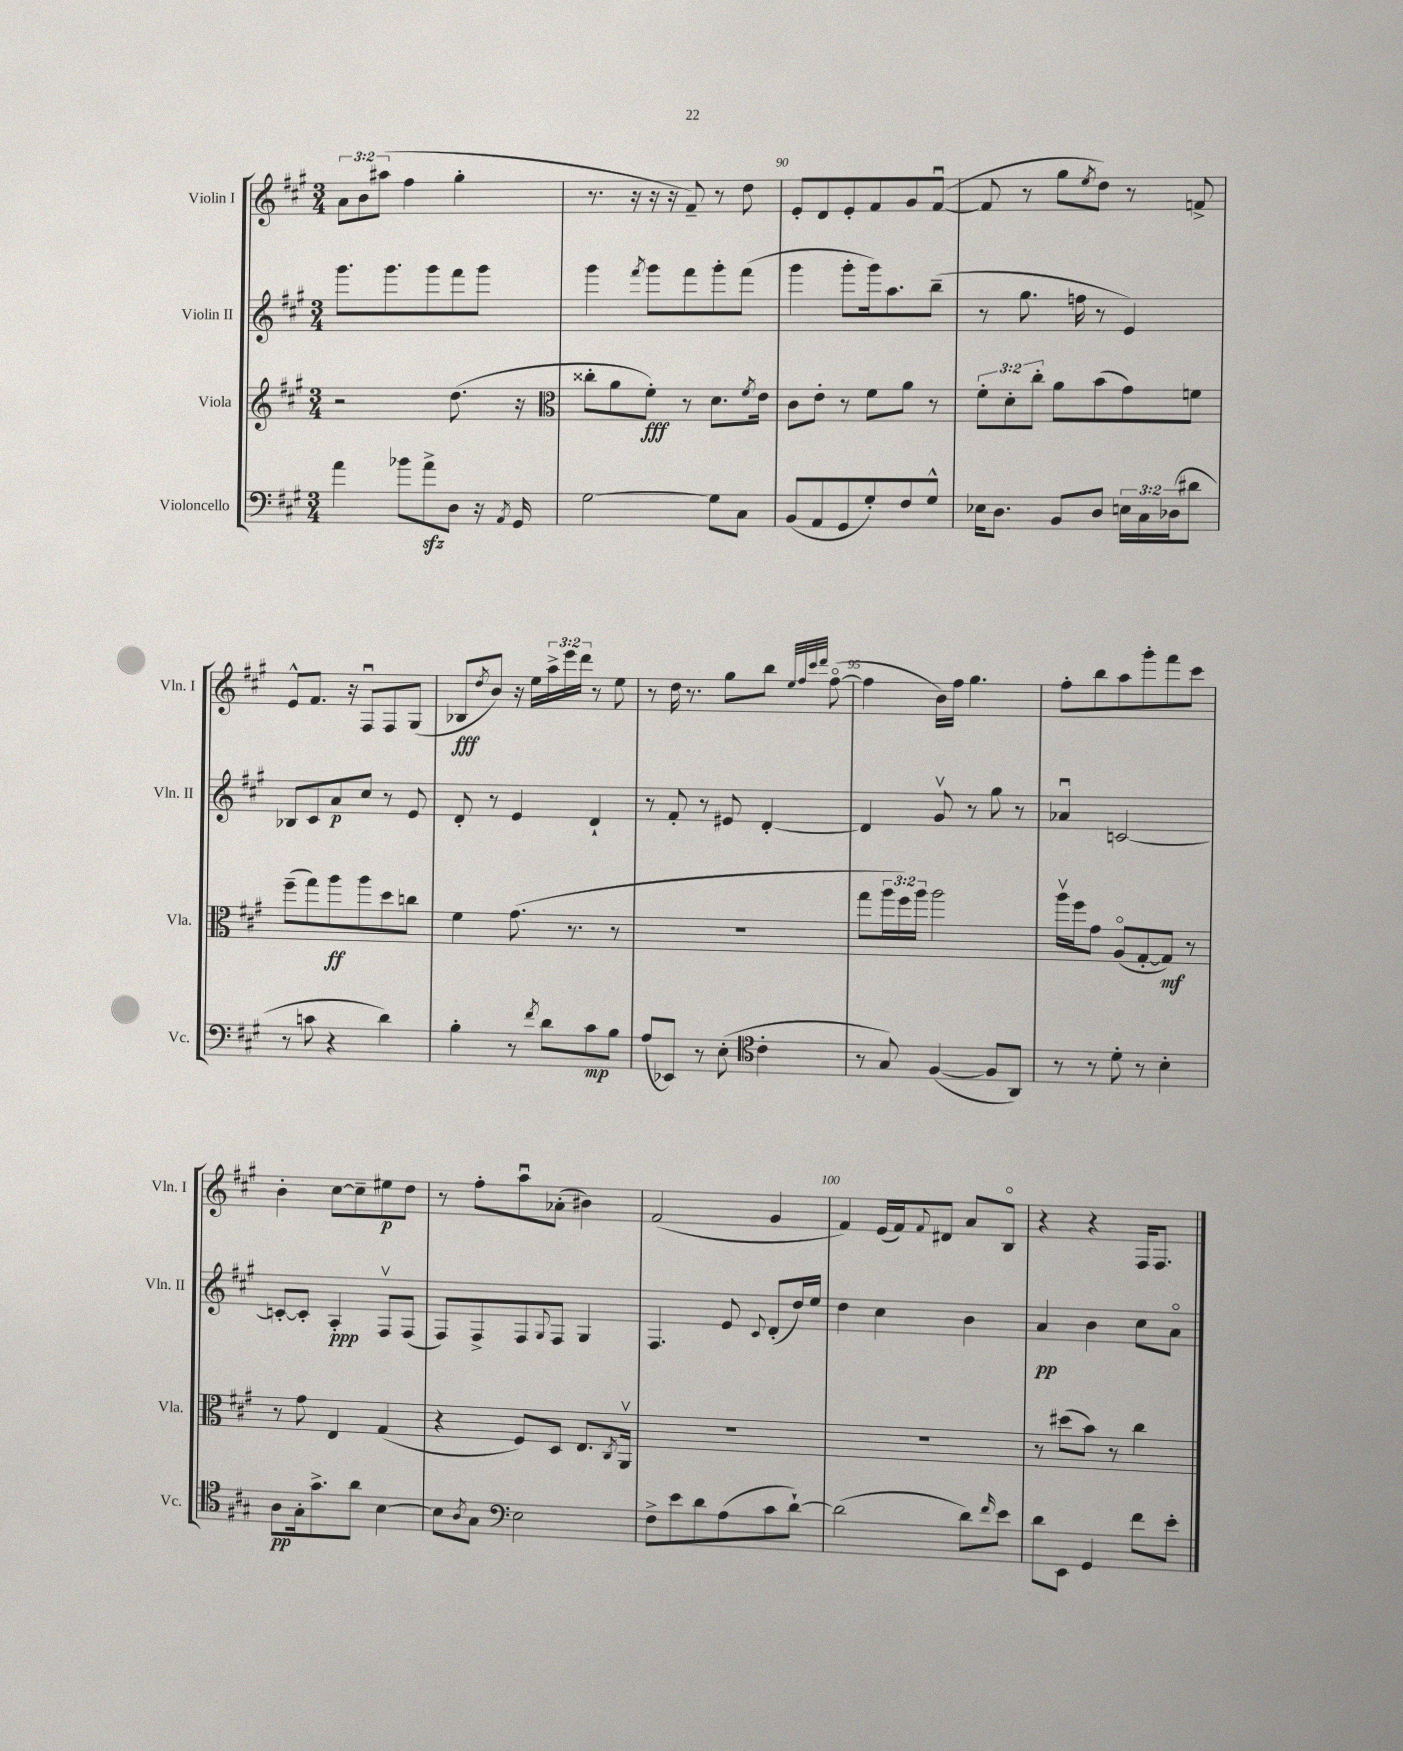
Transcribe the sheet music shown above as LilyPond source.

<<
\new StaffGroup <<
\new Staff = "s0" \with { instrumentName = "Violin I" shortInstrumentName = "Vln. I" } {
    \clef treble \key a \major \numericTimeSignature \time 3/4 \override Staff.TupletNumber.text = #tuplet-number::calc-fraction-text
    \tuplet 3/2 { a'8 b'8 ais''8( } fis''4 gis''4-. |
    r8. r16 r16 r16 fis'8--) r8 d''8 |
    e'8-. d'8 e'8-. fis'8 gis'8 fis'8~\downbow( |
    fis'8 r8 gis''8 \acciaccatura { e''8 } d''8) r8 f'8-> |
    e'8-^ fis'8. r16 fis8\downbow fis8 gis8( |
    bes8\fff \acciaccatura { d''8 } b'8) r16 e''16 \tuplet 3/2 { a''16-> e'''16 d'''16 } r8 e''8 |
    r8 d''16 r8. gis''8 b''8 \grace { e''32 fis''32 cis'''32 d'''32 } fis''8~\flageolet( |
    fis''4 b'16) fis''16 gis''4. |
    fis''8-. b''8 a''8 gis'''8-. fis'''8 cis'''8 |
    b'4-. cis''8~ cis''8-- eis''8\p d''8 |
    r8 fis''8-. a''8\downbow aes'8-.( bis'4) |
    fis'2( gis'4 |
    fis'4) e'16( fis'16) \appoggiatura { fis'8 } dis'8 a'8 b8\flageolet |
    r4 r4 fis16 fis8. \bar "|." |
}
\new Staff = "s1" \with { instrumentName = "Violin II" shortInstrumentName = "Vln. II" } {
    \clef treble \key a \major \numericTimeSignature \time 3/4
    gis'''8. gis'''8. gis'''8 fis'''8 gis'''8 |
    gis'''4 \acciaccatura { fis'''8 } gis'''8 fis'''8 gis'''8-. fis'''8( |
    gis'''4 gis'''8-. gis'''16) a''8. b''8--( |
    r8 gis''8. f''16 r8 e'4) |
    bes8 cis'8 a'8\p cis''8 r8 e'8 |
    d'8-. r8 e'4 d'4-! |
    r8 fis'8-. r8 eis'8 d'4~-. |
    d'4 gis'8\upbow r8 gis''8 r8 |
    aes'4\downbow c'2~ |
    c'8~-. c'8-. a4-.\ppp fis8\upbow fis8( |
    fis8) fis8-> fis8 \appoggiatura { gis8 } fis8 gis4 |
    fis4. e'8 \appoggiatura { cis'8 } d'8-.( d''16) e''16 |
    d''4 cis''4 b'4 |
    a'4\pp b'4 cis''8 a'8\flageolet \bar "|." |
}
\new Staff = "s2" \with { instrumentName = "Viola" shortInstrumentName = "Vla." } {
    \clef treble \key a \major \numericTimeSignature \time 3/4 \override Staff.TupletNumber.text = #tuplet-number::calc-fraction-text
    r2 d''8.( r16 |
    \clef alto cisis''8-. a'8 fis'8-.\fff) r8 d'8. \acciaccatura { fis'8 } e'16 |
    cis'8 e'8-. r8 fis'8 a'8 r8 |
    \tuplet 3/2 { fis'8-. d'8-. cis''8-. } a'8 b'8( gis'8) f'8 |
    fis''8--( gis''8) a''8\ff a''8 d''8 c''8 |
    fis'4 gis'8.( r8. r8 |
    R2. |
    gis''8 \tuplet 3/2 { a''16 fis''16) a''16 } a''2 |
    a''16\upbow fis''16 gis'8 a8\flageolet( gis8~-. gis8\mf) r8 |
    r8 gis'8 e4 gis4( |
    r4 fis8) d8 e8. \acciaccatura { cis8 } a,16\upbow |
    R2. |
    R2. |
    r8 dis''8( b'8) r8 cis''4 \bar "|." |
}
\new Staff = "s3" \with { instrumentName = "Violoncello" shortInstrumentName = "Vc." } {
    \clef bass \key a \major \numericTimeSignature \time 3/4 \override Staff.TupletNumber.text = #tuplet-number::calc-fraction-text
    a'4 bes'8 a'8->\sfz d8 r16 \acciaccatura { a,8 } gis,16 |
    gis2~ gis8 cis8 |
    b,8( a,8 gis,8 gis8-.) fis8 gis8-^ |
    ees16 d8. b,8 d8 \tuplet 3/2 { e16 cis16 des16( } dis'8 |
    r8 c'8 r4 d'4) |
    b4-. r8 \acciaccatura { fis'8 } d'8 cis'8\mp b8 |
    a8( ees,8) r8 e8-.( \clef tenor cis'4-. |
    r8 gis8) fis4~( fis8 a,8) |
    r8 r8 d'8-. r8 b4-. |
    a8\pp gis16-. gis'8.-> a'8 b4~ |
    b8 \acciaccatura { a8 } gis8 \clef bass e2 |
    fis8-> e'8 d'8 a8( cis'8 d'8~-!) |
    d'2( d'8) \grace { fis'16 } e'8 |
    d'8 e,8 gis,4 fis'8 e'8-. \bar "|." |
}
>>
>>
\layout { \context { \Score currentBarNumber = #88 \override BarNumber.break-visibility = ##(#f #t #t) barNumberVisibility = #(every-nth-bar-number-visible 5) } }
